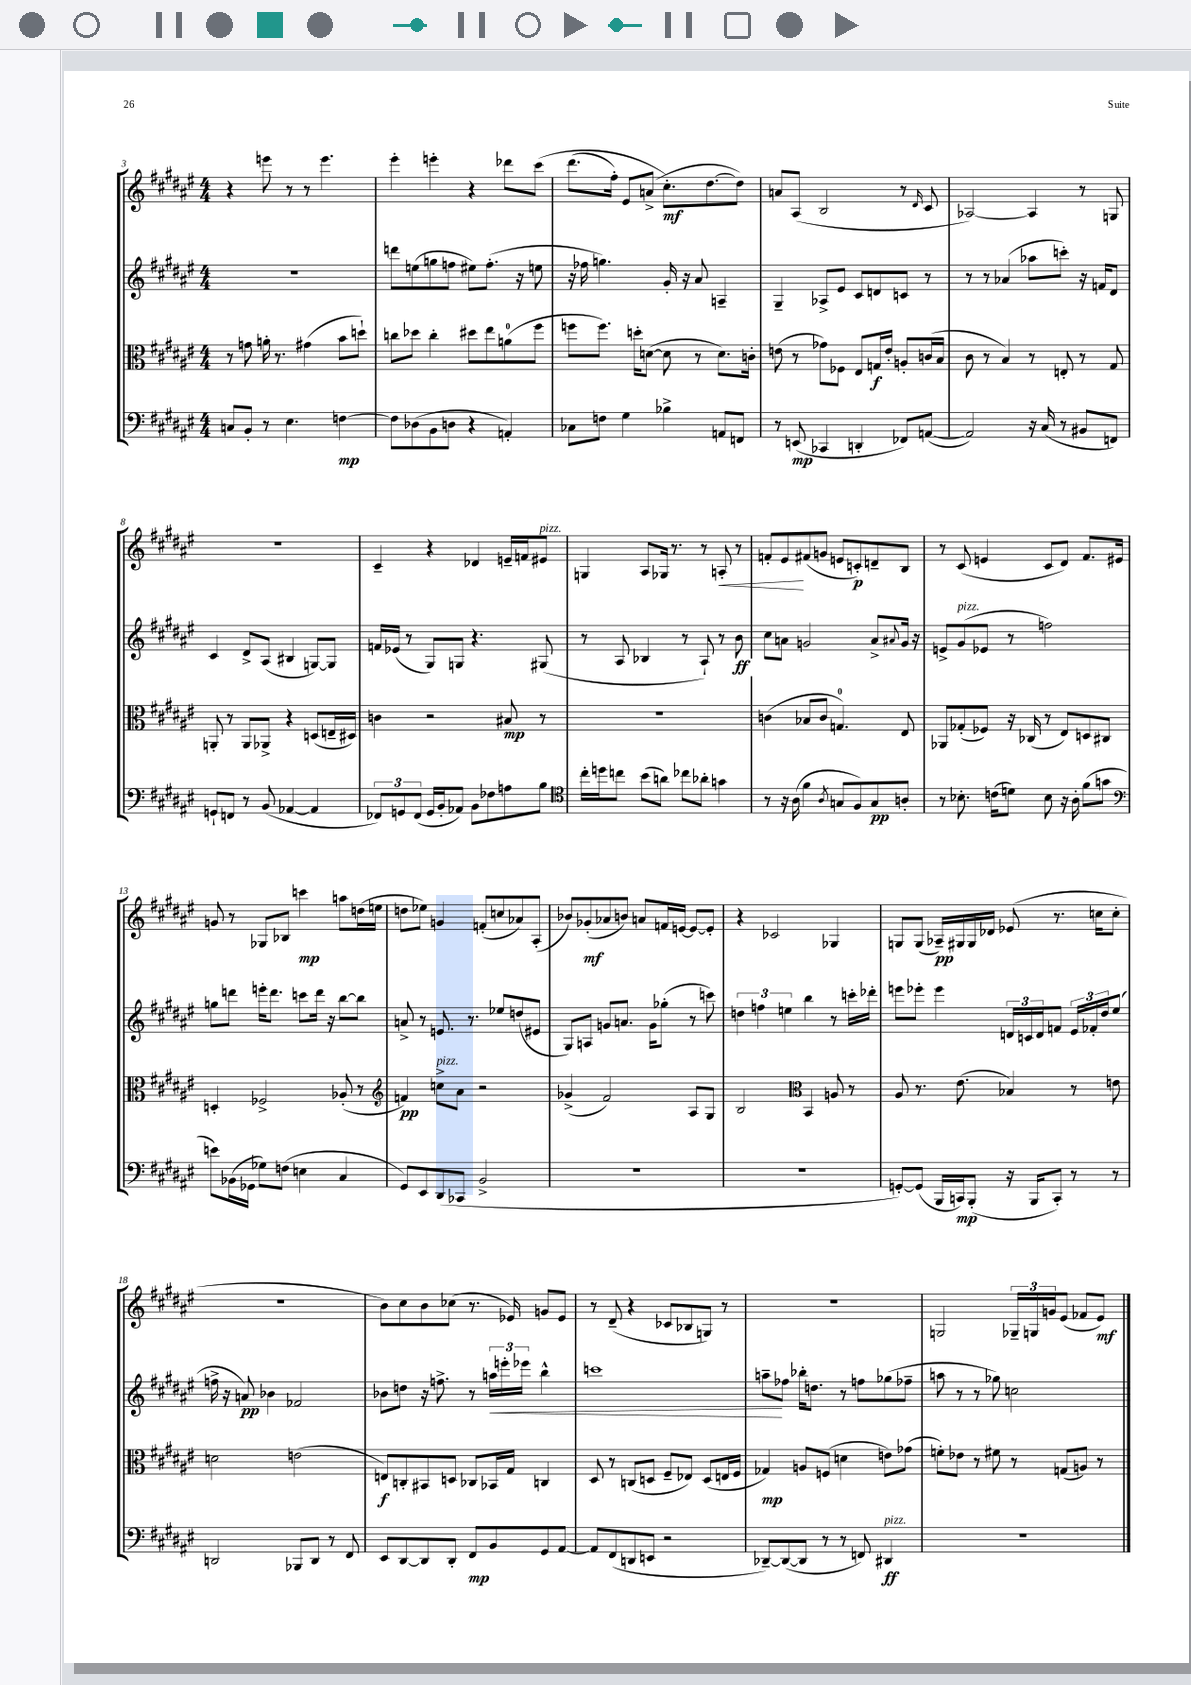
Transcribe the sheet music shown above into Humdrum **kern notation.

**kern	**dynam	**kern	**dynam	**kern	**dynam	**kern	**dynam
*part4	*part4	*part3	*part3	*part2	*part2	*part1	*part1
*staff4	*staff4	*staff3	*staff3	*staff2	*staff2	*staff1	*staff1
*clefF4	*	*clefC3	*	*clefG2	*	*clefG2	*
*k[f#c#g#d#a#e#]	*	*k[f#c#g#d#a#e#]	*	*k[f#c#g#d#a#e#]	*	*k[f#c#g#d#a#e#]	*
*M4/4	*	*M4/4	*	*M4/4	*	*M4/4	*
=3	=3	=3	=3	=3	=3	=3	=3
8Cn/L	.	8r	.	1r	.	4r	.
8BB'/J	.	8gn\	.	.	.	.	.
8r	.	16an'\	.	.	.	8eeen\	.
.	.	8.r	.	.	.	.	.
4.E#\	.	.	.	.	.	8r	.
.	.	(4g#X\	.	.	.	8r	.
.	.	.	.	.	.	4.eee\	.
[4Fn\	mp	8b\L	.	.	.	.	.
.	.	8ddn`\J)	.	.	.	.	.
=4	=4	=4	=4	=4	=4	=4	=4
8F\L]	.	8ccn\L	.	8dddn\L	.	4eee#'\	.
(8D-X\	.	8dd-X\J	.	(8een\	.	.	.
8BB\	.	4cc'\	.	8ggn\	.	4eeen'\	.
8Dn\J	.	.	.	8ffn\J	.	.	.
4r	.	8dd#X\L	.	8ee#X\L)	.	4r	.
.	.	8ee#\	.	(8.ff'\J	.	.	.
4AAn'/)	.	(8an\	.	.	.	8ddd-X\L	.
.	.	.	.	16r	.	.	.
.	.	8ff#\J	.	8een\	.	(8ccc#\J	.
=5	=5	=5	=5	=5	=5	=5	=5
8C-X\L	.	8ffn\L	.	16r	.	(8.ddd#\L	.
.	.	.	.	16ff-X\	.	.	.
8Fn\J	.	8.ff\J)	.	4.ggn\)	.	.	.
.	.	.	.	.	.	16ff#'\Jk)	.
4G#\	.	.	.	.	.	8e#/L	.
.	.	16ddn'\KL	.	.	.	.	.
.	.	([8dn\J	.	.	.	(8an^/J	.
4B-X^\	.	8d\]	.	16g#'/	.	8.cc#'\L)	mf
.	.	.	.	16r	.	.	.
.	.	8r	.	8a#/	.	.	.
.	.	.	.	.	.	[8.dd#\	.
8AAn/L	.	8.d\L)	.	4An~/	.	.	.
8FFn/J	.	.	.	.	.	8dd#\J])	.
.	.	16cn'\Jk	.	.	.	.	.
=6	=6	=6	=6	=6	=6	=6	=6
8r	.	(8en\	.	4G#~/	.	8an/L	.
(8EEn/	mp	8r	.	.	.	(8A#/J	.
4CC-X/	.	8g-X\L)	.	8A-X^/L	.	2B/	.
.	.	8F-X\J	.	8e#/J	.	.	.
4DDn'/	.	8E#/L	.	8c#/L	.	.	.
.	.	16Gn/L	f	8dn/	.	.	.
.	.	16e'/JJ	.	.	.	.	.
8FF-X/L)	.	8An'/L	.	8cn/J	.	8r	.
.	.	.	.	.	.	16qqd#/	.
([8AAn/J	.	(16cn/L	.	8r	.	8c#/	.
.	.	16B/JJ	.	.	.	.	.
=7	=7	=7	=7	=7	=7	=7	=7
2AA/])	.	8c#\	.	8r	.	[2A-X/)	.
.	.	8r	.	8r	.	.	.
.	.	4B/)	.	(4a-X/	.	.	.
16r	.	8r	.	8aa-X\L	.	4A-/]	.
(16C#/	.	.	.	.	.	.	.
8r	.	8En'/	.	8cccn'\J)	.	.	.
8BB#X/L	.	8r	.	16r	.	8r	.
.	.	.	.	16fn/KL	.	.	.
8FFn/J)	.	8G#/	.	8d#/J	.	8Gn/	.
!!LO:LB:g=z
=8	=8	=8	=8	=8	=8	=8	=8
8GGn`/L	.	8AAn'/	.	4c#/	.	1r	.
8FFn/J	.	8r	.	.	.	.	.
8r	.	8AA/L	.	8d#^/L	.	.	.
(8BB/	.	8AA-X^/J	.	(8A#/J	.	.	.
[4AA-X/	.	4r	.	4B#X/	.	.	.
4AA-/]	.	(8Dn/L	.	[8Gn/L)	.	.	.
.	.	16En~/L	.	8G/J]	.	.	.
.	.	16D#X/JJ)	.	.	.	.	.
=9	=9	=9	=9	=9	=9	=9	=9
12FF-X/L)	.	4cn\	.	16fn/LL	.	4c#~/	.
.	.	.	.	(16e-X/JJ	.	.	.
12GGn/	.	.	.	.	.	.	.
.	.	.	.	8r	.	.	.
(12FF-/J	.	.	.	.	.	.	.
16GG/LL	.	2r	.	8G#/L)	.	4r	.
16BB'/J	.	.	.	.	.	.	.
8AA-X/J)	.	.	.	8Gn/J	.	.	.
8BB\L	.	.	.	4.r	.	4d-X/	.
8F-X\	.	.	.	.	.	.	.
8An\	.	8B#X/	mp	.	.	16en~/LL	.
.	.	.	.	.	.	16fn/J	.
!	!	!	!	!	!	!LO:TX:a:i:t=pizz.	!
8B\J	.	8r	.	(8G#X/	.	8e#X/J	.
=10	=10	=10	=10	=10	=10	=10	=10
*clefC4	*	*	*	*	*	*	*
16cc#'\LL	.	1r	.	8r	.	4Gn/	.
16ddn\J	.	.	.	.	.	.	.
8ccn\J	.	.	.	8A#/	.	.	.
(8b\L	.	.	.	4B-X/	.	8A#/L	.
8an\J)	.	.	.	.	.	16G-X/Jk	.
.	.	.	.	.	.	8.r	.
8cc-X\L	.	.	.	8r	.	.	.
8a-X'\J	.	.	.	8A#`/)	.	8r	.
!	!	!	!	!	!	!	!LO:HP:b
4gn\	.	.	.	8r	.	8An'/	<
.	.	.	.	8b\	ff	8r	.
=11	=11	=11	=11	=11	=11	=11	=11
8r	.	(4cn\	.	8cc#\L	.	8fn'/L	.
16r	.	.	.	8an\J	.	8e#/	.
(16A#\	.	.	.	.	.	.	.
4f#\	.	8B-X/L	.	2gn/	.	(8f#X/	[
.	.	8c/J	.	.	.	8gn/J	.
8qA#/	.	.	.	.	.	.	.
8Gn/L	.	4.Gn/)	.	.	.	8en/L	.
8F#/)	.	.	.	.	.	8cn'/)	p
8G/	pp	.	.	8a^/L	.	8dn~/	.
.	.	.	.	8qqa#X/	.	.	.
8An'/J	.	8E#/	.	16g/Jk	.	8B/J	.
.	.	.	.	16r	.	.	.
=12	=12	=12	=12	=12	=12	=12	=12
8r	.	8AA-X/L	.	8en^/L	.	8r	.
!	!	!	!	!LO:TX:a:i:t=pizz.	!	!	!
8.B-X'\	.	(8G-X'/	.	(8g#/	.	(8c#/	.
.	.	8F-X/J)	.	8e-X/J	.	4en/	.
(16cn\KL	.	.	.	.	.	.	.
8dn\J)	.	16r	.	8r	.	.	.
.	.	(16C-X/	.	.	.	.	.
8B-\	.	8r	.	2ffn\)	.	8c#/L	.
16r	.	8E#/L)	.	.	.	8d#/J)	.
16A#'\	.	.	.	.	.	.	.
(8f#\L	.	8Dn/	.	.	.	8.f#/L	.
8gn\J	.	8C#X/J	.	.	.	.	.
.	.	.	.	.	.	16e#X/Jk	.
!!LO:LB:g=z
=13	=13	=13	=13	=13	=13	=13	=13
*clefF4	*	*	*	*	*	*	*
8en\L)	.	4Dn'/	.	8ggn\L	.	8gn/	.
(16BB-X\L	.	.	.	8dddn\J	.	8r	.
16GG-X\JJ	.	.	.	.	.	.	.
8G-X\L)	.	2F-X^/	.	16eeen'\KL	.	8G-X/L	.
.	.	.	.	8.ddd\J	.	.	.
(8Fn\J	.	.	.	.	.	8B-X/J	.
4En\	.	.	.	8cccn\L	.	4cccn\	mp
.	.	.	.	16ddd\Jk	.	.	.
.	.	.	.	16r	.	.	.
4C#/	.	(8A-X'/	.	[8bb\L	.	8aan\L	.
.	.	8r	.	8bb\J]	.	(16ddn\L	.
.	.	.	.	.	.	16een\JJ	.
=14	=14	=14	=14	=14	=14	=14	=14
*	*	*clefG2	*	*	*	*	*
8GG#/L)	.	4fn/)	pp	8an^/	.	8ddn\L	.
8EE#/	.	.	.	8r	.	8ee-X\J)	.
!	!	!LO:TX:a:i:t=pizz.	!	!	!	!	!
(8DD#/	.	8ccn^\L	.	8.en/	.	4gn/	.
8CC-X/J	.	8a#\J	.	.	.	.	.
.	.	.	.	8.r	.	.	.
2BB^/	.	2r	.	.	.	(8fn'/L	.
.	.	.	.	8ee-X/L	.	8ccn/	.
.	.	.	.	(8ddn/	.	8a-X/)	.
.	.	.	.	8e#X/J	.	(8A#'/J	.
=15	=15	=15	=15	=15	=15	=15	=15
1r	.	(4g-X^/	.	8G#/L)	.	8b-X/L)	.
.	.	.	.	8An/J	.	(8g-X'/	mf
.	.	2f#/)	.	8gn/L	.	8a-X/	.
.	.	.	.	8.an/J	.	8bn/J)	.
.	.	.	.	.	.	8an/L	.
.	.	.	.	16g\KL	.	.	.
.	.	.	.	(8gg-X'\J	.	16fn/L	.
.	.	.	.	.	.	[16en/JJ	.
.	.	8A#/L	.	8r	.	8e/L_	.
.	.	8G#/J	.	8cccn\)	.	8e'/J]	.
=16	=16	=16	=16	=16	=16	=16	=16
1r	.	2B/	.	6ddn\	.	4r	.
.	.	.	.	6ffn\	.	.	.
.	.	.	.	.	.	2c-X/	.
.	.	.	.	6een\	.	.	.
*	*	*clefC3	*	*	*	*	*
.	.	4BB/	.	4bb\	.	.	.
.	.	8An/	.	8r	.	4G-X/	.
.	.	8r	.	16cccn'\LL	.	.	.
.	.	.	.	16ddd-X'\JJ	.	.	.
=17	=17	=17	=17	=17	=17	=17	=17
[8GGn'/L)	.	8A#/	.	8eeen\L	.	8Gn/L	.
(8GG/J]	.	8.r	.	8eee-X'\J	.	(8G/J	.
16BBB/LL	.	.	.	4eee-\	.	16A-X~/LL)	pp
16CCn/J)	mp	(8.e#\	.	.	.	16G#X/	.
(8BBB'/J	.	.	.	.	.	16G#/	.
.	.	.	.	.	.	16d-X/JJ	.
16r	.	4B-X/)	.	24dn/LL	.	(8e-X/	.
.	.	.	.	24cn/	.	.	.
16BBB/KL	.	.	.	.	.	.	.
.	.	.	.	24d/J	.	.	.
8CC'/J)	.	.	.	8fn/J	.	8.r	.
8r	.	8r	.	24e#/LL	.	.	.
.	.	.	.	24f-X'/	.	.	.
.	.	.	.	.	.	16ccn\KL	.
.	.	.	.	24dd#/J	.	.	.
8r	.	8en\	.	(8ee#/J	.	8cc'\J	.
!!LO:LB:g=z
=18	=18	=18	=18	=18	=18	=18	=18
2DDn/	.	2dn\	.	16ffn^\	.	1r	.
.	.	.	.	16r	.	.	.
.	.	.	.	8an/)	pp	.	.
.	.	.	.	4b-X\	.	.	.
8BBB-X/L	.	(2en\	.	2f-X/	.	.	.
8DD/J	.	.	.	.	.	.	.
8r	.	.	.	.	.	.	.
8FF#/	.	.	.	.	.	.	.
=19	=19	=19	=19	=19	=19	=19	=19
8EE#/L	.	8En/L)	f	8b-X\L	.	8b\L)	.
[8DD#/	.	8Cn'/	.	8ddn\J	.	8cc#\	.
8DD#/]	.	8BB#X/	.	16r	.	8b\	.
.	.	.	.	8.ffn^\	.	.	.
8DD#'/J	.	8Dn/J	.	.	.	(8cc-X\J	.
8FF#/L	mp	8C-X/L	.	8r	.	8.r	.
!	!	!	!	!	!LO:HP:b	!	!
8BB/	.	16BB-X/L	.	24aan\LL	<	.	.
.	.	.	.	24eeen'\	.	.	.
.	.	16G#/JJ	.	.	.	16e-X/)	.
.	.	.	.	24eee-X\JJ	.	.	.
8GG#/	.	4Cn/	.	4bb^^\	.	8gn/L	.
[8AA#/J	.	.	.	.	.	8e-/J	.
=20	=20	=20	=20	=20	=20	=20	=20
8AA#/L]	.	8D#/	.	1cccn	.	8r	.
(8FF#/	.	8r	.	.	.	(8d#~/	.
8DDn/	.	(8Cn/L	.	.	.	4r	.
8EEn/J	.	8Dn/J	.	.	.	.	.
2r	.	8F#~/L	.	.	.	8c-X/L	.
.	.	8E-X/J)	.	.	.	8B-X/	.
.	.	(8D/L	.	.	.	8Gn/J)	.
.	.	16En/L	.	.	.	8r	.
.	.	16F#/JJ	.	.	.	.	.
=21	=21	=21	=21	=21	=21	=21	=21
[8DD-X~/L)	.	4G-X/)	mp	8aan~\L	.	1r	.
(8DD-/_	.	.	.	8ff-X\J	[	.	.
8DD-/J]	.	8An/L	.	16bb-X'\KL	.	.	.
.	.	.	.	8.ddn\J	.	.	.
8r	.	(8Fn/J	.	.	.	.	.
8r	.	4dn\	.	8r	.	.	.
8FFn/)	.	.	.	8ffn\L	.	.	.
!LO:TX:a:i:t=pizz.	!	!	!	!	!	!	!
4DD#X/	ff	8en\L)	.	(8gg-X\	.	.	.
.	.	(8g-X\J	.	8ff-X~\J	.	.	.
=22	=22	=22	=22	=22	=22	=22	=22
1r	.	8fn'\L)	.	8aan\	.	2Gn/	.
.	.	8e-X\J	.	8r	.	.	.
.	.	8r	.	8r	.	.	.
.	.	8f#X\	.	8gg-X\)	.	.	.
.	.	8r	.	2ccn\	.	24G-X~/LL	.
.	.	.	.	.	.	24Gn/	.
.	.	.	.	.	.	24gn/J	.
.	.	(8Gn/L	.	.	.	(8e#/J	.
.	.	8An/J)	.	.	.	8f-X/L	.
.	.	8r	.	.	.	8e#/J)	mf
==	==	==	==	==	==	==	==
*-	*-	*-	*-	*-	*-	*-	*-
